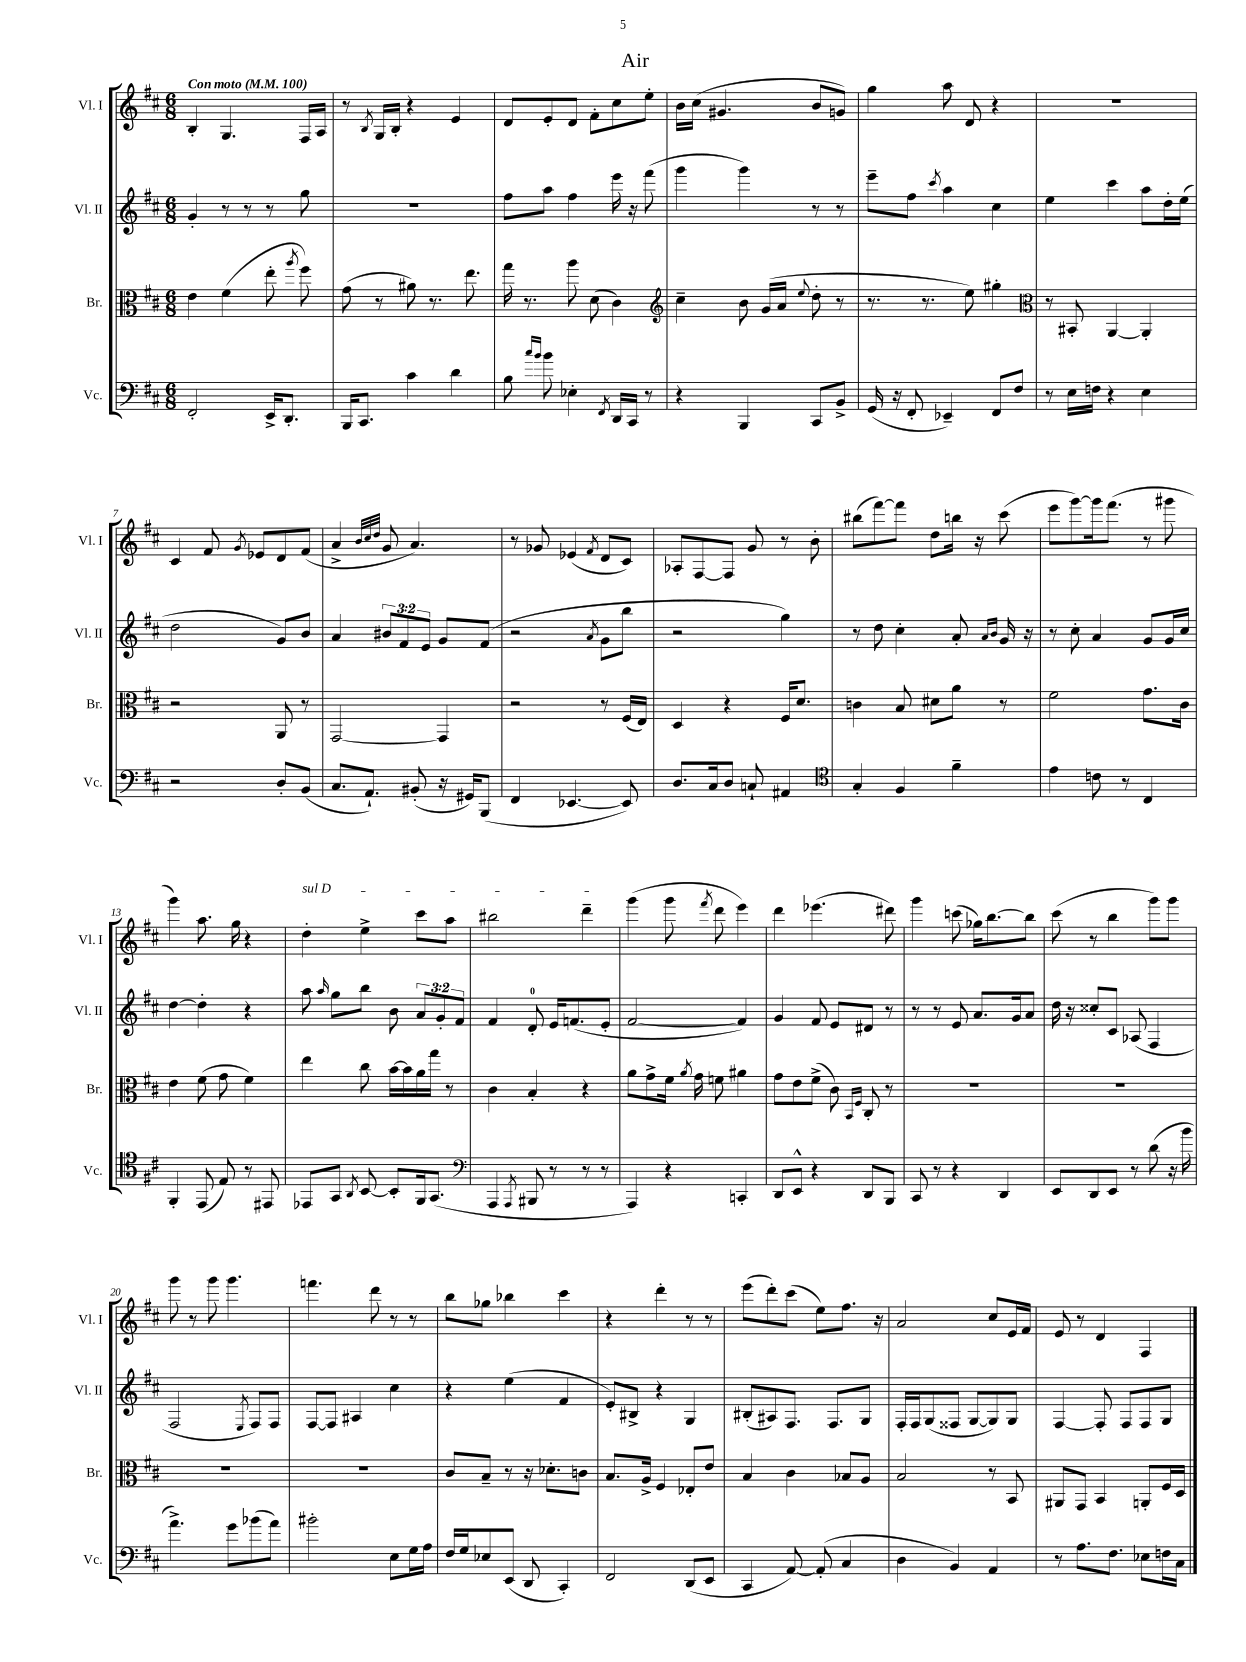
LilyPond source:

\header { title = "Air" }
<<
\new StaffGroup <<
\new Staff = "s0" \with { instrumentName = "Vl. I" shortInstrumentName = "Vl. I" } {
    \clef treble \key d \major \numericTimeSignature \time 6/8 \tempo "Con moto" 4 = 100
    \autoBeamOff b4-. g4. fis16[ a16] |
    r8 \acciaccatura { b8 } g16[ b16]-. r4 e'4 |
    d'8[ e'8-. d'8] fis'8[-. cis''8 e''8]-. |
    b'16[ cis''16]( gis'4. b'8[ g'8]) |
    g''4 a''8 d'8 r4 |
    R2. |
    cis'4 fis'8 \acciaccatura { g'8 } ees'8[ d'8 fis'8]( |
    a'4-> \grace { b'32[ cis''32 d''32] } g'8 a'4.) |
    r8 ges'8 ees'4( \acciaccatura { fis'8 } d'8[ cis'8]) |
    aes8[-. fis8~ fis8] g'8 r8 b'8-. |
    bis''8[( fis'''8~) fis'''8] d''8[ b''16] r16 cis'''8( |
    e'''8[ g'''8~) g'''16 fis'''8.]( r8 gis'''8 |
    g'''4) a''8. g''16 r4 |
    \once \override TextSpanner.bound-details.left.text = \markup { \italic "sul D" } d''4-.\startTextSpan e''4-> cis'''8[ a''8] |
    bis''2 d'''4--\stopTextSpan |
    g'''4( g'''8 \acciaccatura { fis'''8 } d'''8 e'''4) |
    d'''4 ees'''4.( dis'''8) |
    g'''4 c'''8( ges''16[) b''8.~ b''8] |
    cis'''8( r8 b''4 g'''8[) g'''8] |
    g'''8 r8 g'''8 g'''4. |
    f'''4. d'''8 r8 r8 |
    b''8[ ges''8] bes''4 cis'''4 |
    r4 d'''4-. r8 r8 |
    e'''8[( d'''8-.) cis'''8]( e''8[) fis''8.] r16 |
    a'2 cis''8[ e'16 fis'16] |
    e'8 r8 d'4 fis4 \bar "|." |
}
\new Staff = "s1" \with { instrumentName = "Vl. II" shortInstrumentName = "Vl. II" } {
    \clef treble \key d \major \numericTimeSignature \time 6/8 \override Staff.TupletNumber.text = #tuplet-number::calc-fraction-text
    \autoBeamOff g'4-. r8 r8 r8 g''8 |
    R2. |
    fis''8[ a''8] fis''4 e'''16 r16 fis'''8( |
    g'''4 g'''4) r8 r8 |
    e'''8[-- fis''8] \acciaccatura { cis'''8 } a''4 cis''4 |
    e''4 cis'''4 a''8[ d''16-. e''16]( |
    d''2 g'8[) b'8] |
    a'4 \tuplet 3/2 { bis'8[ fis'8 e'8] } g'8[ fis'8]( |
    r2 \acciaccatura { a'8 } g'8[ b''8] |
    r2 g''4) |
    r8 d''8 cis''4-. a'8-. \grace { a'16[ b'16] } g'16 r16 |
    r8 cis''8-. a'4 g'8[ g'16 cis''16] |
    d''4~ d''4-. r4 |
    a''8 \grace { a''16 } g''8[ b''8] b'8 \tuplet 3/2 { a'8[ g'8-. fis'8] } |
    fis'4 d'8-0-. e'16[ f'8.( e'8]-. |
    fis'2~ fis'4) |
    g'4 fis'8 e'8[ dis'8] r8 |
    r8 r8 e'8 a'8.[ g'16 a'8] |
    d''16 r16 cisis''8[-. cis'8] aes8( fis4 |
    fis2 \acciaccatura { e8 } fis8[) fis8] |
    fis8[~ fis8] ais4 cis''4 |
    r4 e''4( fis'4 |
    e'8[-.) bis8]-> r4 g4 |
    bis8[-.( ais8) fis8.] fis8.[ g8] |
    fis16[-. fis16 g8( fisis8] g8[~ g8) g8] |
    fis4~ fis8-. fis8[ fis8 g8] \bar "|." |
}
\new Staff = "s2" \with { instrumentName = "Br." shortInstrumentName = "Br." } {
    \clef alto \key d \major \numericTimeSignature \time 6/8
    \autoBeamOff e'4 fis'4( e''8-. \acciaccatura { a''8 } fis''8) |
    g'8( r8 ais'8) r8. e''8. |
    g''16 r8. a''8 d'8( cis'4) |
    \clef treble cis''4-- b'8 g'16[( a'16] \appoggiatura { e''8 } d''8-. r8 |
    r8. r8. e''8) gis''4-. |
    \clef alto r8 bis,8-. a,4~ a,4-. |
    r2 a,8 r8 |
    g,2~ g,4 |
    r2 r8 fis16[( e16]) |
    d4 r4 fis16[ d'8.] |
    c'4 b8 dis'8[ a'8] r8 |
    fis'2 g'8.[ cis'16] |
    e'4 fis'8( g'8 fis'4) |
    e''4 cis''8 b'16[~ b'16 a'16 g''16] r8 |
    cis'4 b4-. r4 |
    a'8[ g'8-> fis'16] \acciaccatura { a'8 } g'16 f'8 ais'4 |
    g'8[ e'8 fis'8]->( cis'8) \grace { b,16[ fis16] } cis8-. r8 |
    R2. |
    R2. |
    R2. |
    R2. |
    cis'8[ b8]-- r8 r16 des'8.[-. c'8] |
    b8.[ a16]-> fis4 ees8[-. e'8] |
    b4 cis'4 bes8[ a8] |
    b2 r8 b,8 |
    ais,8[ g,8] b,4 a,8[-. fis16 d16] \bar "|." |
}
\new Staff = "s3" \with { instrumentName = "Vc." shortInstrumentName = "Vc." } {
    \clef bass \key d \major \numericTimeSignature \time 6/8
    \autoBeamOff fis,2-. e,16[-> d,8.]-. |
    b,,16[ cis,8.] cis'4 d'4 |
    b8 \grace { cis''16[ b'16] } b'8 ees4-. \acciaccatura { fis,8 } d,16[ cis,16] r8 |
    r4 b,,4 cis,8[ b,8]-> |
    g,16( r16 fis,8-. ees,4--) fis,8[ fis8] |
    r8 e16[ f16] r4 e4 |
    r2 d8[-. b,8]( |
    cis8.[ a,8.]-!) bis,8-.( r16 gis,16[) b,,8]( |
    fis,4 ees,4.~ ees,8) |
    d8.[ cis16 d8] c8-! ais,4 |
    \clef tenor g4-. fis4 fis'4-- |
    e'4 c'8 r8 cis4 |
    fis,4-. e,8( e8) r8 eis,8 |
    ees,8[ g,8] \acciaccatura { a,8 } b,8~ b,8[-. fis,16 g,8.]( |
    \clef bass a,,4 \acciaccatura { a,,8 } bis,,8 r8 r8 r8 |
    a,,4) r4 c,4-. |
    d,8[ e,8]-^ r4 d,8[ b,,8] |
    cis,8 r8 r4 d,4 |
    e,8[ d,8 e,8] r8 d'8( r16 b'16 |
    a'4.->) g'8[ bes'8( a'8]) |
    bis'2-. e8[ g16 a16] |
    fis16[ g16 ees8 e,8]( d,8 cis,4-.) |
    fis,2 d,8[( e,8] |
    cis,4 a,8~) a,8-.( cis4 |
    d4 b,4) a,4 |
    r8 a8.[ fis8.] ees8[ f16 cis16] \bar "|." |
}
>>
>>
